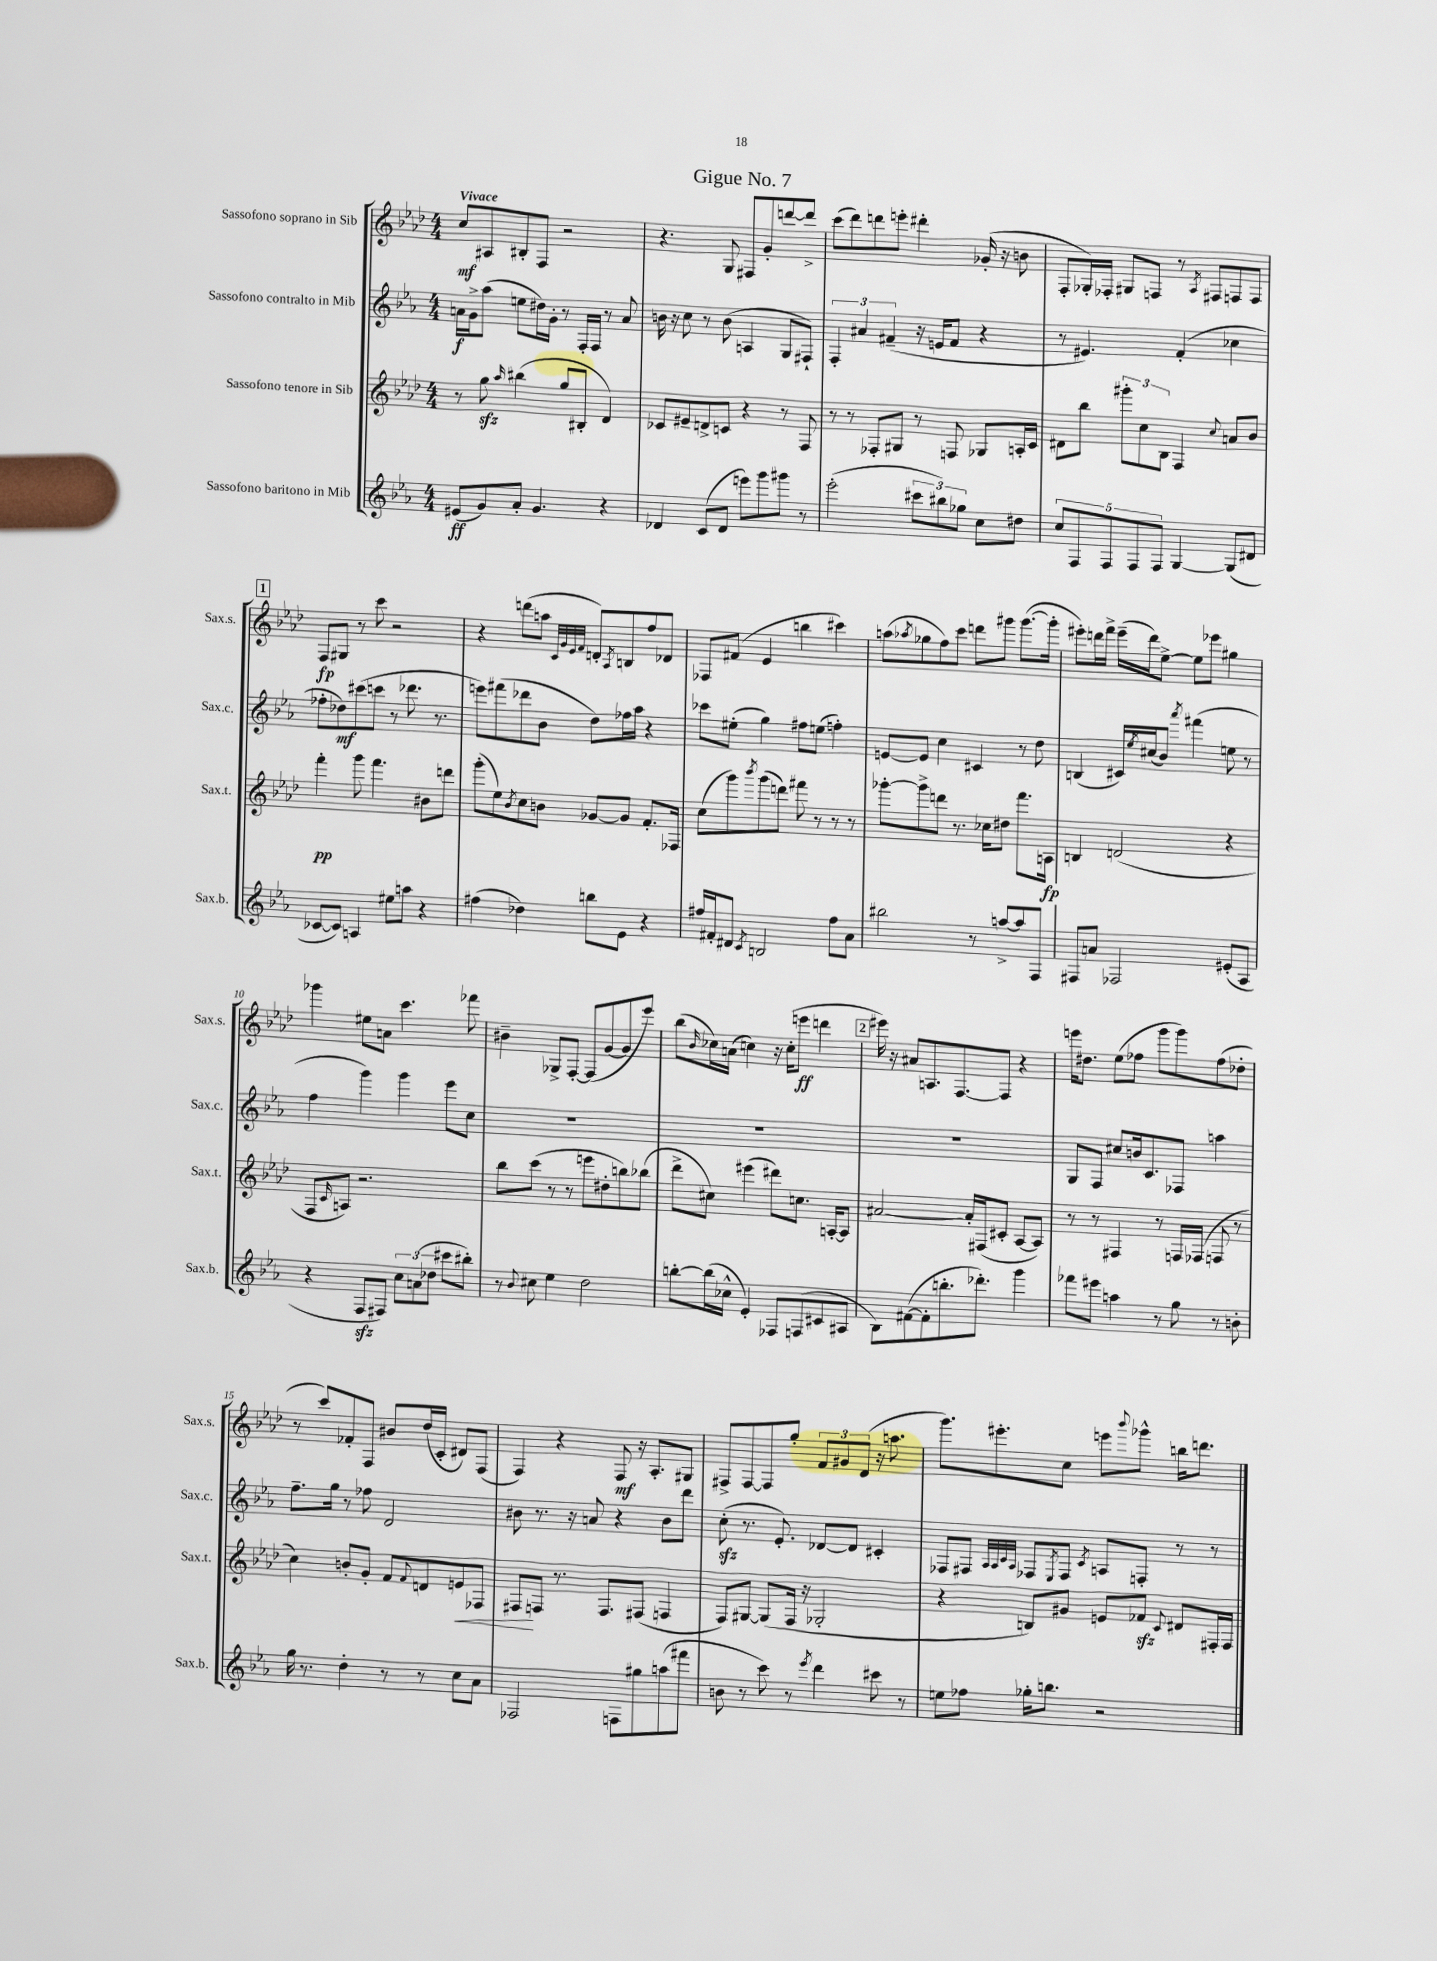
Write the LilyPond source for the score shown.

\header { title = "Gigue No. 7" }
<<
\new StaffGroup <<
\new Staff = "s0" \with { instrumentName = "Sassofono soprano in Sib" shortInstrumentName = "Sax.s." } {
    \clef treble \key aes \major \numericTimeSignature \time 4/4 \tempo "Vivace"
    c''8\mf ais8 bis8-. f8 r2 |
    r4. g8 fis8 g'8-. d'''8~ d'''8-> |
    c'''8( des'''8) d'''8 e'''8-. dis'''4-. ges'16-.( r16 b'8 |
    f8-. ges16-.) fes16-. gis8 f8 r8 \acciaccatura { aes8 } fis8 f8 f8 |
    \mark \markup { \box "1" } f8\fp gis8 r8 c'''8 r2 |
    r4 d'''8( a''8 \grace { c'32 g'32 ees'32 f'32 } d'8-.) \acciaccatura { aes8 } b8 f''8 des'8 |
    fes8 fis'8( ees'4 b''4 cis'''4) |
    a''8( \acciaccatura { aes''8 } ges''8 f''8) c'''8 d'''8 gis'''8 gis'''8.~( gis'''16-. |
    eis'''8-.) d'''16 f'''16-> eis'''16--( d'''16) ees''8~-> ees''8 ees'''8 gis''4 |
    ges'''4 eis''8 a'8 c'''4. fes'''8 |
    bis'4-- ges8-> f8~-. f8( g'8~ g'8 ees'''8) |
    bes''8( \grace { bes'16 } ces''16) a'16( c''4) r16 c''16-.( e'''8\ff d'''4 |
    \mark \markup { \box "2" } eis'''16) r16 ais'8 a8. f8.~ f8 r4 |
    e'''16 dis''8. ees''8( fes''8 g'''8 g'''8) fes''8( des''8-. |
    r8 c'''8) fes'8-. f8 bis'8 des''16( c'16-. dis'8) f8( |
    f4) r4 f8\mf r16 aes8.-. gis8 |
    fis8-> fis8~ fis8 g''8-. \tuplet 3/2 { f'8 gis'8 des'8( } r16 a''8. |
    g'''8.) eis'''8.-. c''8 e'''8 \appoggiatura { bes'''8 } ges'''8-^ b''16 d'''8. \bar "|." |
}
\new Staff = "s1" \with { instrumentName = "Sassofono contralto in Mib" shortInstrumentName = "Sax.c." } {
    \clef treble \key ees \major \numericTimeSignature \time 4/4
    a'16\f g'16-> aes''8( e''8 dis''16) g'16-. r8 f16-. f16 r8 a'8 |
    b'16 r16 c''8 r8 b'8( a4 g8 fis8-!) |
    \tuplet 3/2 { f4-. ais'4 fis'4--( } r16 e'16 fis'8 r4 |
    r8 eis'4.) f'4-.( ces''4 |
    \mark \markup { \box "1" } fes''8-. des''8\mf) cis'''8( c'''8 r8 des'''8. r8. |
    e'''8) fis'''8( des'''8 bes'8 d''8) fes''16 aes''16 r4 |
    ces'''8 eis''8-.( g''4) fis''8 e''8( f''4-.) |
    e'8~ e'8 c''4 cis'4 r8 d''8 |
    b4( cis'16) \acciaccatura { ees''8 } cis''16( bes'8) \acciaccatura { aes'''8 } fis'''4( e''8 r8 |
    f''4 g'''4) g'''4 ees'''8 c''8 |
    R1 |
    R1 |
    \mark \markup { \box "2" } R1 |
    g8 f8 cis''8 b'16 c'8. fes8 a''4 |
    f''8.-- g''16 r8 fes''8 d'2 |
    bis'8 r8. r16 a'8 r4 bis'8 d'''8 |
    c''8-.\sfz( r8. ees'8.-.) des'8~ des'8 cis'4-. |
    fes8 fis8 \grace { aes32 aes32 c'32 aes32 } fes8 \acciaccatura { ees8 } fes8 \acciaccatura { c'8 } a8 f8-. r8 r8 \bar "|." |
}
\new Staff = "s2" \with { instrumentName = "Sassofono tenore in Sib" shortInstrumentName = "Sax.t." } {
    \clef treble \key aes \major \numericTimeSignature \time 4/4
    r8 g''8\sfz \grace { aes''16 } bis''4( g''8 bis8-. des'4) |
    ces'8 eis'8-- d'8-> c'8 r4 r8 f8 |
    r8 r8 fes8-. gis8 r8 f8 ges8 a16-. c'16 |
    dis'8 bes''8 \tuplet 3/2 { gis'''8-. c''8 bes8 } f4 \appoggiatura { c''8 } a'8 bes'8 |
    \mark \markup { \box "1" } f'''4-.\pp g'''8 f'''4. bis'8 d'''8 |
    g'''8-.( ees''8) \acciaccatura { bes'8 } c''8 b'8 ges'8~ ges'8 f'8.-. fes16 |
    c''8( g'''8) \acciaccatura { bes'''8 } g'''8( d'''8) fis'''8 r8 r8 r8 |
    ges'''8~-. ges'''8-> d'''8 r8. ces''16 dis''8 f'''8. a16\fp |
    b4 d'2( r4 |
    f8 \grace { c'16 } a8) r2. |
    bes''8 c'''8( r8 r8 e'''8 dis''8-. b''8) bes''8( |
    des'''8-> cis''8) eis'''4( dis'''8) c''8. a16~-. a8 |
    \mark \markup { \box "2" } ais'2~ ais'16-. fis16( cis'8-. aes8~ aes8) |
    r8 r8 fis4 r8 f16 fes16( f8 r8 |
    c''4) b'8-. g'8-. f'8 \appoggiatura { f'8 } d'8 e'8\< fes8 |
    fis8\! f8 r8. f8. fis8( f4 |
    f8) gis8~ gis8( f16 r16 ges2-. |
    r4 b8) gis'8 e'8 fes'8\sfz \appoggiatura { c'8 } dis'8 fis16-. fis16 \bar "|." |
}
\new Staff = "s3" \with { instrumentName = "Sassofono baritono in Mib" shortInstrumentName = "Sax.b." } {
    \clef treble \key ees \major \numericTimeSignature \time 4/4
    eis'8\ff( g'8) aes'8-. g'4. r4 |
    des'4 c'8( des'8 e'''8) g'''8 gis'''8 r8 |
    ees'''2-.( \tuplet 3/2 { cis'''8 bis''8) ges''8 } c''8 dis''8 |
    \tuplet 5/4 { c''8 f8 f8 f8 f8 } g4~ g8( dis'8 |
    \mark \markup { \box "1" } ces'8~ ces'8) a4 eis''8 a''8 r4 |
    fis''4( des''4) b''8 ees'8 r4 |
    fis''16 fis'16-. dis'8 \acciaccatura { c'8 } b2 fis''8 aes'8 |
    bis''2 r8 a''8~-> a''8 f8 |
    fis8 a'8 fes2 eis'8-.( aes8 |
    r4 f8\sfz fis8) \tuplet 3/2 { c''8 a'8( des''8 } cis'''8 bis''8-.) |
    r8 \appoggiatura { bes'8 } cis''8 ees''4 d''2 |
    b''8~-. b''16( ces''16-^ ees'4-.) fes8 f8( cis'8 ais8 |
    \mark \markup { \box "2" } bes8) fis'8~( fis'8-. b''8.-. des'''8.-.) g'''4 |
    fes'''8 eis'''8 a''4 r8 g''8 r8 b'8-. |
    g''16 r8. d''4-. r8 r8 c''8 aes'8 |
    fes2 f8 gis''8 a''8( fis'''8 |
    b'8 r8 c'''8) r8 \acciaccatura { ees'''8 } d'''4 cis'''8 r8 |
    e''8 fes''8 ges''16-. b''8. r2 \bar "|." |
}
>>
>>
